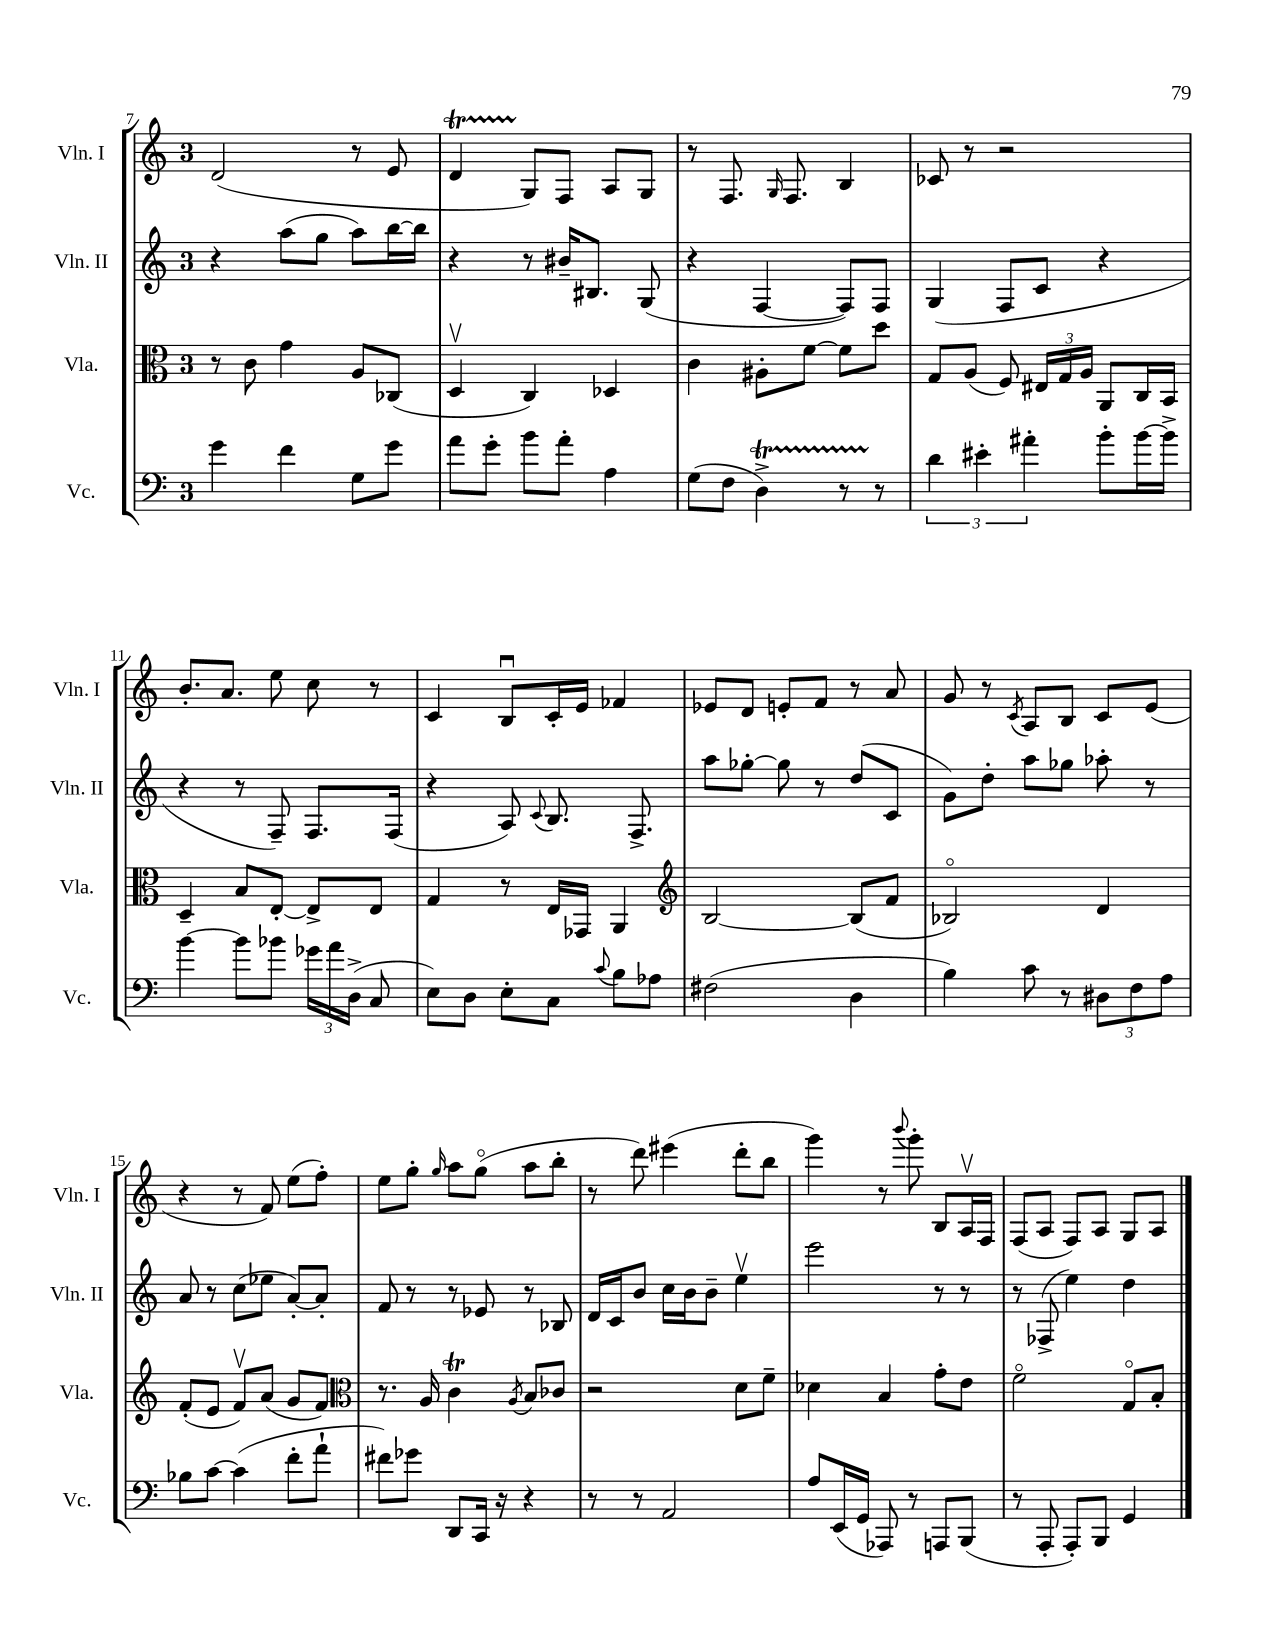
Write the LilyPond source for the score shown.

<<
\new StaffGroup <<
\new Staff = "s0" \with { instrumentName = "Vln. I" shortInstrumentName = "Vln. I" } {
    \clef treble \key c \major \once \override Staff.TimeSignature.style = #'single-digit \time 3/4
    \autoBeamOff d'2( r8 e'8 |
    d'4\startTrillSpan g8[\stopTrillSpan) f8] a8[ g8] |
    r8 f8. \grace { g16 } f8. b4 |
    ces'8 r8 r2 |
    b'8.[-. a'8.] e''8 c''8 r8 |
    c'4 b8[\downbow c'16-. e'16] fes'4 |
    ees'8[ d'8] e'8[-. f'8] r8 a'8 |
    g'8 r8 \acciaccatura { c'8 } a8[ b8] c'8[ e'8]( |
    r4 r8 f'8) e''8[( f''8]-.) |
    e''8[ g''8]-. \grace { g''16 } a''8[ g''8]\flageolet( a''8[ b''8]-. |
    r8 d'''8) eis'''4( d'''8[-. b''8] |
    g'''4) r8 \appoggiatura { b'''8 } g'''8-. b8[ a16\upbow f16] |
    f8[( a8] f8[) a8] g8[ a8] \bar "|." |
}
\new Staff = "s1" \with { instrumentName = "Vln. II" shortInstrumentName = "Vln. II" } {
    \clef treble \key c \major \once \override Staff.TimeSignature.style = #'single-digit \time 3/4
    \autoBeamOff r4 a''8[( g''8] a''8[) b''16~ b''16] |
    r4 r8 bis'16[-- bis8.] g8( |
    r4 f4~ f8[) f8] |
    g4( f8[ c'8] r4 |
    r4 r8 f8--) f8.[ f16]( |
    r4 a8) \appoggiatura { c'8 } b8. f8.-> |
    a''8[ ges''8]~-. ges''8 r8 d''8[( c'8] |
    g'8[) d''8]-. a''8[ ges''8] aes''8-. r8 |
    a'8 r8 c''8[( ees''8] a'8[~-.) a'8]-. |
    f'8 r8 r8 ees'8 r8 bes8 |
    d'16[ c'16 b'8] c''16[ b'16 b'8]-- e''4\upbow |
    e'''2 r8 r8 |
    r8 fes8->( e''4) d''4 \bar "|." |
}
\new Staff = "s2" \with { instrumentName = "Vla." shortInstrumentName = "Vla." } {
    \clef alto \key c \major \once \override Staff.TimeSignature.style = #'single-digit \time 3/4
    \autoBeamOff r8 c'8 g'4 a8[ ces8]( |
    d4\upbow c4) des4 |
    c'4 ais8[-. f'8]~ f'8[ d''8] |
    g8[ a8]( f8) \tuplet 3/2 { eis16[ g16 a16] } a,8[ c16 b,16] |
    d4-- b8[ e8]~-. e8[-> e8] |
    g4 r8 e16[ ges,16] a,4 |
    \clef treble b2~ b8[( f'8] |
    bes2\flageolet) d'4 |
    f'8[-.( e'8] f'8[\upbow) a'8]( g'8[ f'8]) |
    \clef alto r8. a16 c'4\trill \acciaccatura { a8 } b8[ ces'8] |
    r2 d'8[ f'8]-- |
    des'4 b4 g'8[-. e'8] |
    f'2\flageolet g8[\flageolet b8]-. \bar "|." |
}
\new Staff = "s3" \with { instrumentName = "Vc." shortInstrumentName = "Vc." } {
    \clef bass \key c \major \once \override Staff.TimeSignature.style = #'single-digit \time 3/4
    \autoBeamOff g'4 f'4 g8[ g'8] |
    a'8[ g'8]-. b'8[ a'8]-. a4 |
    g8[( f8] d4->\startTrillSpan) r8 r8\stopTrillSpan |
    \tuplet 3/2 { d'4 eis'4-. ais'4-. } b'8[-. b'16~ b'16]-> |
    b'4~ b'8[ bes'8] \tuplet 3/2 { ges'16[ a'16 d16]->( } c8 |
    e8[) d8] e8[-. c8] \appoggiatura { c'8 } b8[ aes8] |
    fis2( d4 |
    b4) c'8 r8 \tuplet 3/2 { dis8[ f8 a8] } |
    bes8[ c'8]~ c'4( f'8[-. a'8]-! |
    fis'8[) ges'8] d,8[ c,16] r16 r4 |
    r8 r8 a,2 |
    a8[ e,16( g,16] aes,,8) r8 a,,8[ b,,8]( |
    r8 a,,8-. a,,8[-.) b,,8] g,4 \bar "|." |
}
>>
>>
\layout { \context { \Score currentBarNumber = #7 } }
